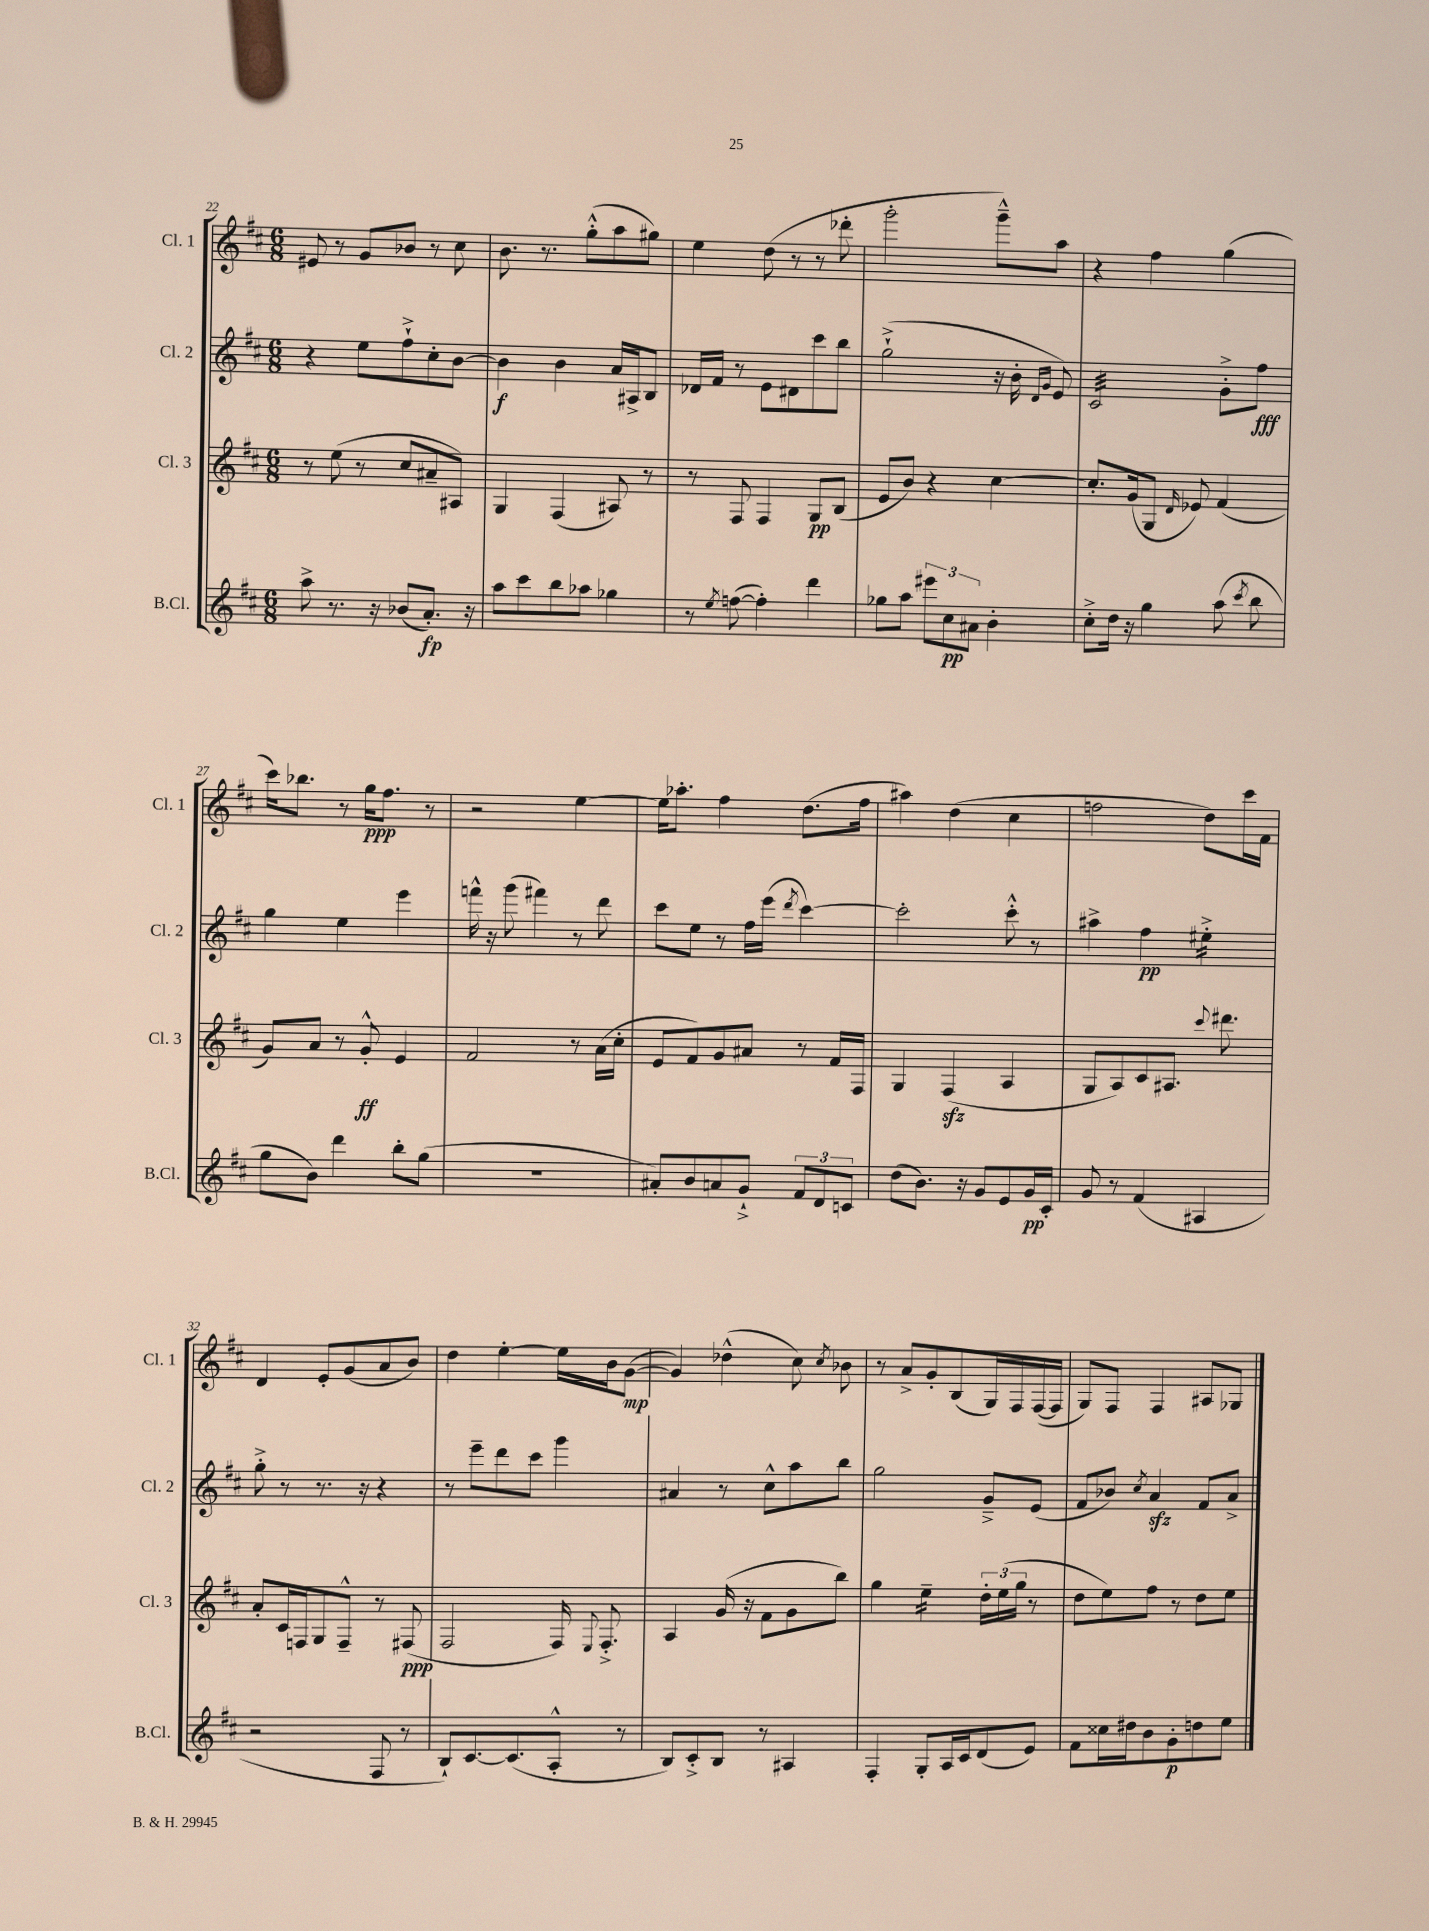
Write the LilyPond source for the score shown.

<<
\new StaffGroup <<
\new Staff = "s0" \with { instrumentName = "Cl. 1" shortInstrumentName = "Cl. 1" } {
    \clef treble \key d \major \numericTimeSignature \time 6/8
    \autoBeamOff eis'8 r8 g'8[ bes'8] r8 cis''8 |
    b'8. r8. g''8[-.-^( a''8 gis''8]) |
    e''4 d''8( r8 r8 des'''8-. |
    g'''2-. g'''8[---^) a''8] |
    r4 fis''4 g''4( |
    cis'''16[) bes''8.] r8 g''16[\ppp fis''8.] r8 |
    r2 e''4~ |
    e''16[ aes''8.]-. fis''4 d''8.[( fis''16] |
    ais''4) d''4( cis''4 |
    f''2 d''8[) cis'''16 fis'16] |
    d'4 e'8[-. g'8( a'8 b'8]) |
    d''4 e''4~-. e''16[ b'16 g'8]~\mp( |
    g'4) des''4-^( cis''8) \acciaccatura { cis''8 } bes'8 |
    r8 a'8[-> g'8-. b8( g16) fis16 fis16~( fis16] |
    g8[) fis8] fis4 ais8[ ges8] \bar "|." |
}
\new Staff = "s1" \with { instrumentName = "Cl. 2" shortInstrumentName = "Cl. 2" } {
    \clef treble \key d \major \numericTimeSignature \time 6/8
    \autoBeamOff r4 e''8[ fis''8-!-> cis''8-. b'8]~ |
    b'4\f b'4 a'16[ ais16-> b8] |
    des'16[ fis'16] r8 e'8[ dis'8 cis'''8 b''8] |
    g''2-!->( r16 b'16-. \grace { d'16[ g'16] } e'8) |
    cis'2:32 g'8[-.-> fis''8]\fff |
    g''4 e''4 e'''4 |
    f'''16-^ r16 g'''8( fis'''4) r8 d'''8 |
    cis'''8[ e''8] r8 fis''16[ e'''16]( \acciaccatura { d'''8 } cis'''4~) |
    cis'''2-. cis'''8-.-^ r8 |
    ais''4-> fis''4\pp eis''4:16-.-> |
    g''8-.-> r8 r8. r16 r4 |
    r8 e'''8[-- d'''8 cis'''8] g'''4 |
    ais'4 r8 cis''8[-^ a''8 b''8] |
    g''2 g'8[---> e'8]( |
    fis'8[ bes'8]) \acciaccatura { cis''8 } a'4\sfz fis'8[ a'8]-> \bar "|." |
}
\new Staff = "s2" \with { instrumentName = "Cl. 3" shortInstrumentName = "Cl. 3" } {
    \clef treble \key d \major \numericTimeSignature \time 6/8
    \autoBeamOff r8 e''8( r8 cis''8[ ais'8-- ais8]) |
    g4 fis4( ais8) r8 |
    r8 fis8 fis4 g8[\pp b8]( |
    e'8[ b'8]) r4 cis''4~ |
    cis''8.[-. g'16( g8] \grace { d'16 } ees'8) fis'4( |
    g'8[) a'8] r8 g'8-.-^\ff e'4 |
    fis'2 r8 a'16[( cis''16]-. |
    e'8[ fis'8) g'8 ais'8] r8 fis'16[ fis16] |
    g4 fis4\sfz( a4 |
    g8[ a8) cis'8 ais8.] \appoggiatura { cis'''8 } dis'''8. |
    a'8[-. cis'16 f16 g8 f8]---^ r8 fis8\ppp( |
    fis2 fis16) \appoggiatura { e8 } fis8.-.-> |
    a4 g'16( r16 fis'8[ g'8 b''8]) |
    g''4 e''4:16-- \tuplet 3/2 { d''16[-. e''16( g''16] } r8 |
    d''8[ e''8) fis''8] r8 d''8[ e''8] \bar "|." |
}
\new Staff = "s3" \with { instrumentName = "B.Cl." shortInstrumentName = "B.Cl." } {
    \clef treble \key d \major \numericTimeSignature \time 6/8
    \autoBeamOff a''8-> r8. r16 bes'8[( a'8.]-.\fp) r16 |
    a''8[ cis'''8 b''8 aes''8] ges''4 |
    r8 \acciaccatura { e''8 } f''8~( f''4-.) d'''4 |
    ges''8[ a''8] \tuplet 3/2 { eis'''8[ cis''8\pp ais'8] } b'4-. |
    cis''8[-.-> d''16] r16 g''4 a''8( \acciaccatura { cis'''8 } b''8 |
    g''8[ b'8]) d'''4 b''8[-. g''8]( |
    r2. |
    ais'8[-.) b'8 a'8 g'8]-!-> \tuplet 3/2 { fis'8[ d'8 c'8] } |
    d''8[( b'8.]) r16 g'8[ e'8 g'16\pp cis'16]-. |
    g'8 r8 fis'4( ais4 |
    r2 fis8 r8 |
    b8[-!) cis'8.~ cis'8.( a8]-.-^ r8 |
    b8[) cis'8-.-> b8] r8 ais4 |
    fis4-. g8[-. a16 cis'16 d'8( e'8]) |
    fis'8[ cisis''16 dis''16 b'8 g'8-.\p d''8 e''8] \bar "|." |
}
>>
>>
\layout { \context { \Score currentBarNumber = #22 } }
